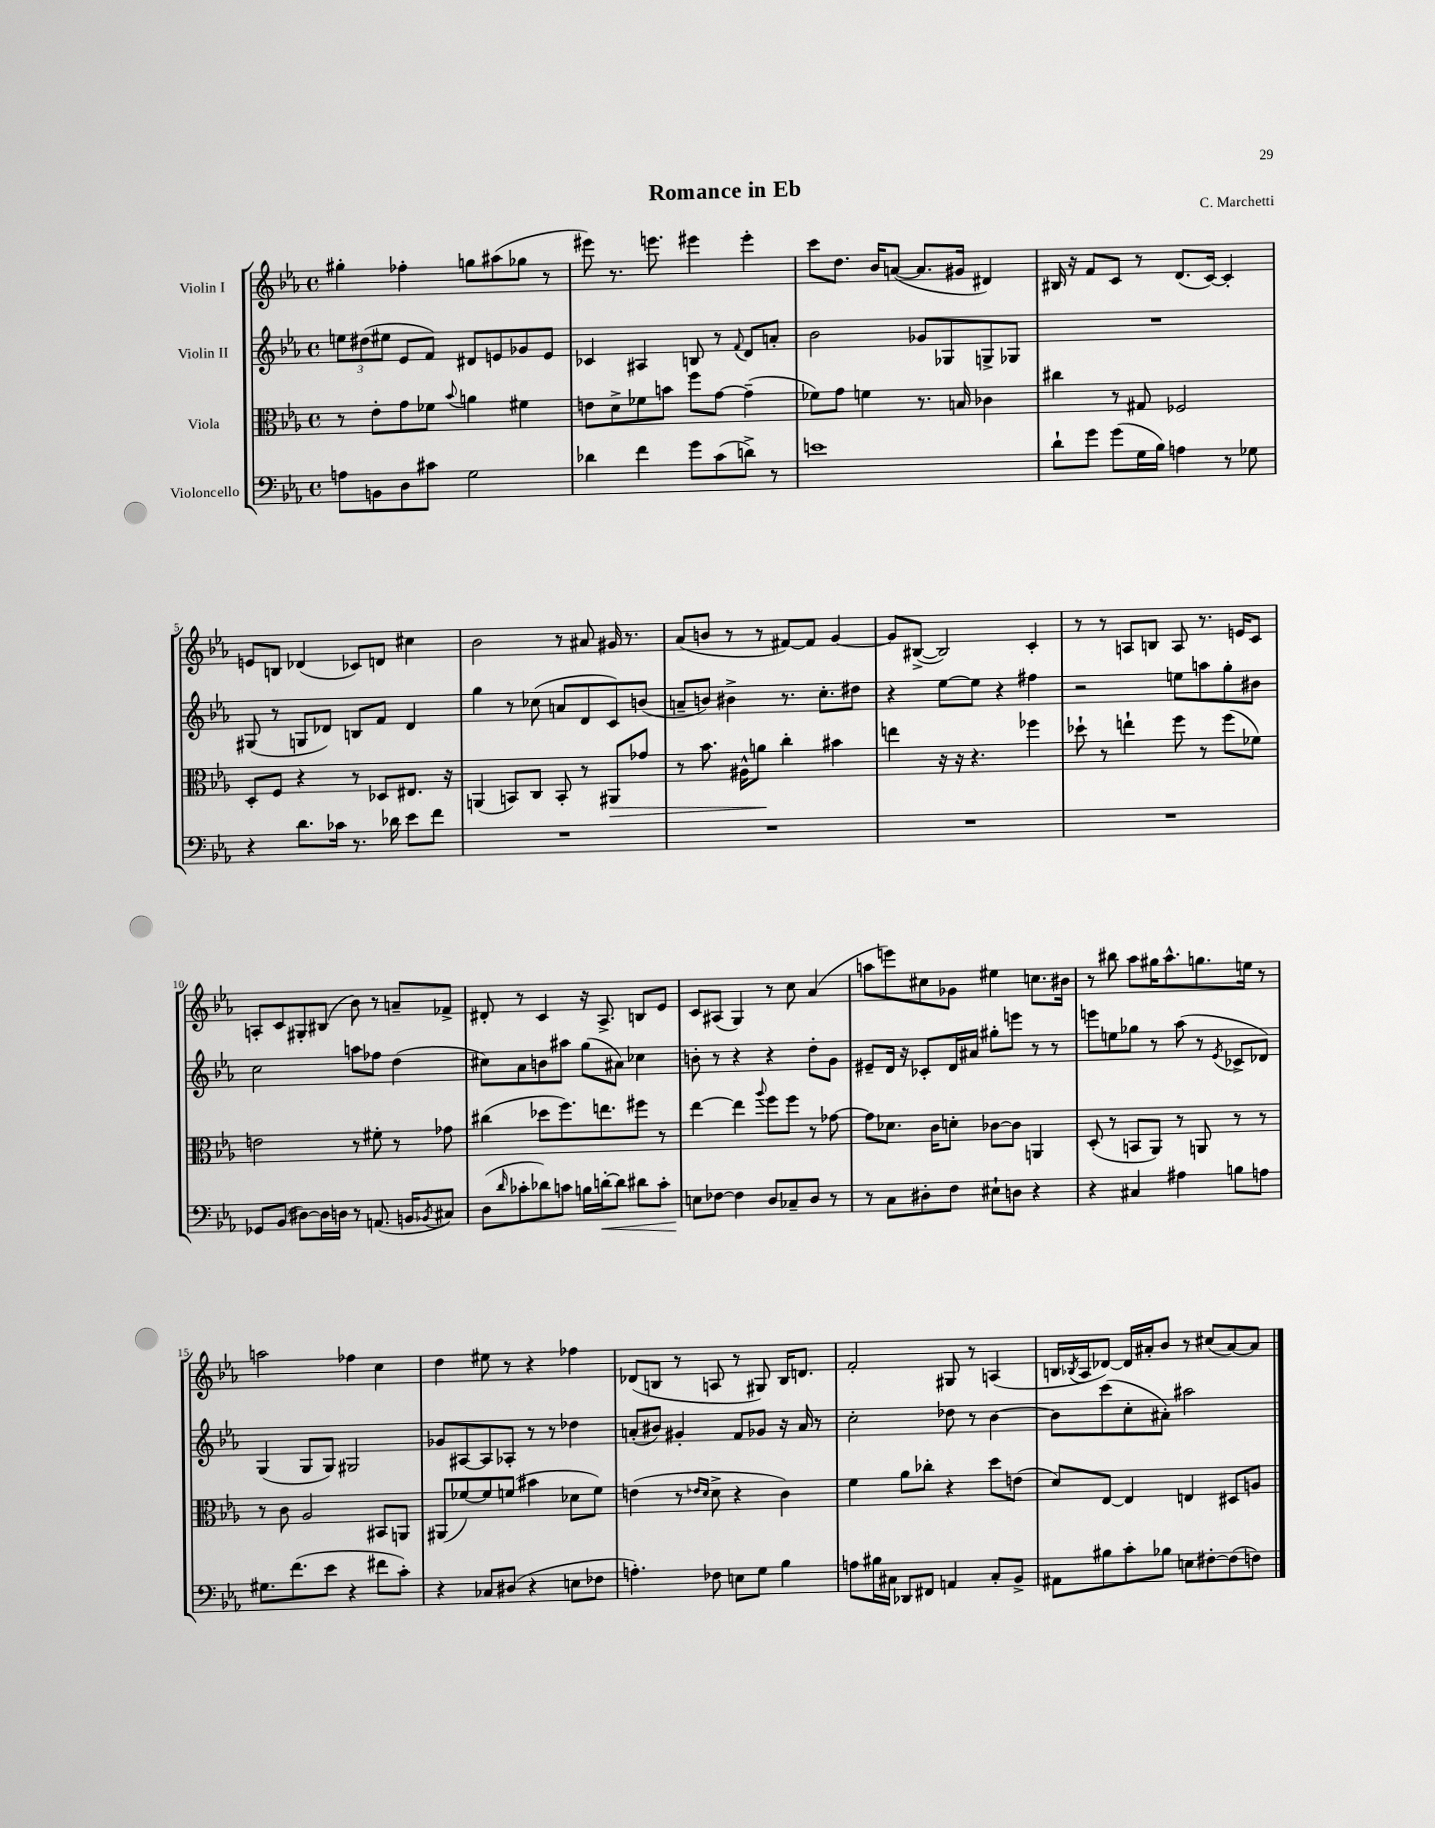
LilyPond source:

\header { title = "Romance in Eb" composer = "C. Marchetti" }
<<
\new StaffGroup <<
\new Staff = "s0" \with { instrumentName = "Violin I" } {
    \clef treble \key ees \major \defaultTimeSignature \time 4/4
    gis''4-. fes''4-. g''8 ais''8( ges''8 r8 |
    eis'''8) r8. e'''8. eis'''4 eis'''4-. |
    c'''8 d''8. bes'16 a'8~( a'8. gis'16 dis'4) |
    bis16 r16 f'8 c'8 r8 d'8.( c'16~) c'4-. |
    e'8 b8 des'4( ces'8) d'8 cis''4 |
    bes'2 r8 ais'8 gis'16 r8. |
    aes'8( b'8 r8 r8 fis'8~) fis'8 g'4~ |
    g'8 bis8~->( bis2) c'4-. |
    r8 r8 a8 b8 a8 r8. e'16 c'8 |
    a8-. c'8 gis8-. bis8( bes'8) r8 a'8-- fes'8-> |
    dis'8-. r8 c'4 r16 aes8.-> b8 ees'8 |
    c'8 ais8( g4) r8 c''8 aes'4( |
    a''8 e'''8) cis''8 ges'8 eis''4 c''8. bis'16 |
    r8 bis''8 aes''8 gis''16 aes''8.-^ g''8. e''16 r8 |
    a''2 fes''4 c''4 |
    d''4 eis''8 r8 r4 fes''4 |
    des'8( b8 r8 a8 r8 gis8) b16 d'8. |
    f'2-. gis8 r8 a4( |
    b16 \acciaccatura { bes8 } aes16 des'8~) des'16 ais'16-. bes'8 r8 cis''8( ais'8~) ais'8 \bar "|." |
}
\new Staff = "s1" \with { instrumentName = "Violin II" } {
    \clef treble \key ees \major \defaultTimeSignature \time 4/4
    \tuplet 3/2 { e''8 dis''8( eis''8 } ees'8 f'8) dis'8 e'8 ges'8 e'8 |
    ces'4 ais4 b8 r8 \appoggiatura { f'8 } d'8 a'8-. |
    bes'2 ges'8 ges8 g8-> ges8 |
    R1 |
    gis8( r8 g8 des'8) b8 f'8 des'4 |
    g''4 r8 ces''8( a'8 d'8 c'8) b'8( |
    a'8-- b'8) bis'4-> r8. c''8.-. dis''8 |
    r4 ees''8~ ees''8 r4 fis''4 |
    r2 e''8 a''8 g''8-. bis'8 |
    c''2 a''8 fes''8 d''4( |
    cis''8) aes'8 b'8 ais''8 g''8( ais'8) ces''4 |
    b'8-. r8 r4 r4 d''8-. g'8 |
    eis'8-- d'16 r16 ces'8-. d'16 ais'16 gis''8-. e'''8 r8 r8 |
    e'''8 e''8 ges''8 r8 aes''8( r8 \acciaccatura { ees'8 } ces'8-> des'8) |
    g4( g8 g8) gis2 |
    ges'8 ais8~ ais8 aes8-. r8 r8 des''4 |
    a'8-.( bis'8) gis'4-. f'8 ges'8 r16 a'16 r8 |
    c''2-. des''8 r8 bes'4~ |
    bes'8 c'''8( c''8-. ais'8-.) ais''2 \bar "|." |
}
\new Staff = "s2" \with { instrumentName = "Viola" } {
    \clef alto \key ees \major \defaultTimeSignature \time 4/4
    r8 ees'8-. g'8 fes'8 \appoggiatura { bes'8 } a'4 fis'4 |
    e'8 d'8-> fes'8 b'8 f''8 g'8~ g'4--( |
    fes'8) g'8 f'4 r8. b16 ces'4 |
    cis''4 r8 gis8 fes2 |
    d8-. f8 r4 r8 des8 eis8. r16 |
    a,4( b,8) c8 b,8-. r8 ais,8\> ges'8 |
    r8 bes'8. ais16-^ a'8\! c''4-. bis'4 |
    e''4 r16 r16 r4. fes''4 |
    des''8-! r8 e''4-! f''8 r8 f''8( fes'8) |
    e'2 r8 fis'8-. r8 ges'8 |
    cis''4( des''8 f''8.) e''8. fis''8 r8 |
    ees''4~ ees''4 \appoggiatura { aes''8 } f''8 f''8 r8 ges'8~ |
    ges'8 des'8. c'16 d'8-. ces'8~ ces'8 a,4 |
    d8-.( r8 b,8 aes,8) r8 a,8 r8 r8 |
    r8 c'8 aes2 bis,8 a,8 |
    ais,8( fes'8~) fes'8 f'8( bis'4 des'8 f'8) |
    e'4( r8 \grace { ees'16 d'16 } d'8-> r4 c'4) |
    f'4 aes'8 ces''8-. r4 d''8 e'8( |
    d'8) ees8~ ees4 e4 dis8 a8 \bar "|." |
}
\new Staff = "s3" \with { instrumentName = "Violoncello" } {
    \clef bass \key ees \major \defaultTimeSignature \time 4/4
    a8 b,8 d8 cis'8 g2 |
    des'4 f'4 g'8 c'8( d'8->) r8 |
    e'1 |
    d'8-! g'8 g'8( g16 bes16) a4 r8 ges8 |
    r4 d'8. ces'16 r8. des'16 ees'8 f'8 |
    R1 |
    R1 |
    R1 |
    R1 |
    ges,8 bes,8( dis8~) dis16 d16 r8 a,8.( b,16 \acciaccatura { bes,8 } cis8) |
    d8( \grace { d'16 } ces'8-. des'8) c'8 b16 d'16~-.\< d'8 dis'8 c'8-. |
    e8\! fes8~ fes4 d8 ces8-- d8 r8 |
    r8 c8 dis8-. f8 eis8-! d8 r4 |
    r4 cis4 ais4 b8 a8 |
    gis8. f'8.( ees'8 r4 fis'8 c'8-.) |
    r4 ces8 dis8( r4 e8 fes8 |
    a4.-.) fes8 e8 g8 bes4 |
    a8 bis16 cis16 des,8 fis,8 a,4 cis8-. bes,8-> |
    ais,8 bis8 c'8-. bes8 e8 fis8~-. fis8( f8) \bar "|." |
}
>>
>>
